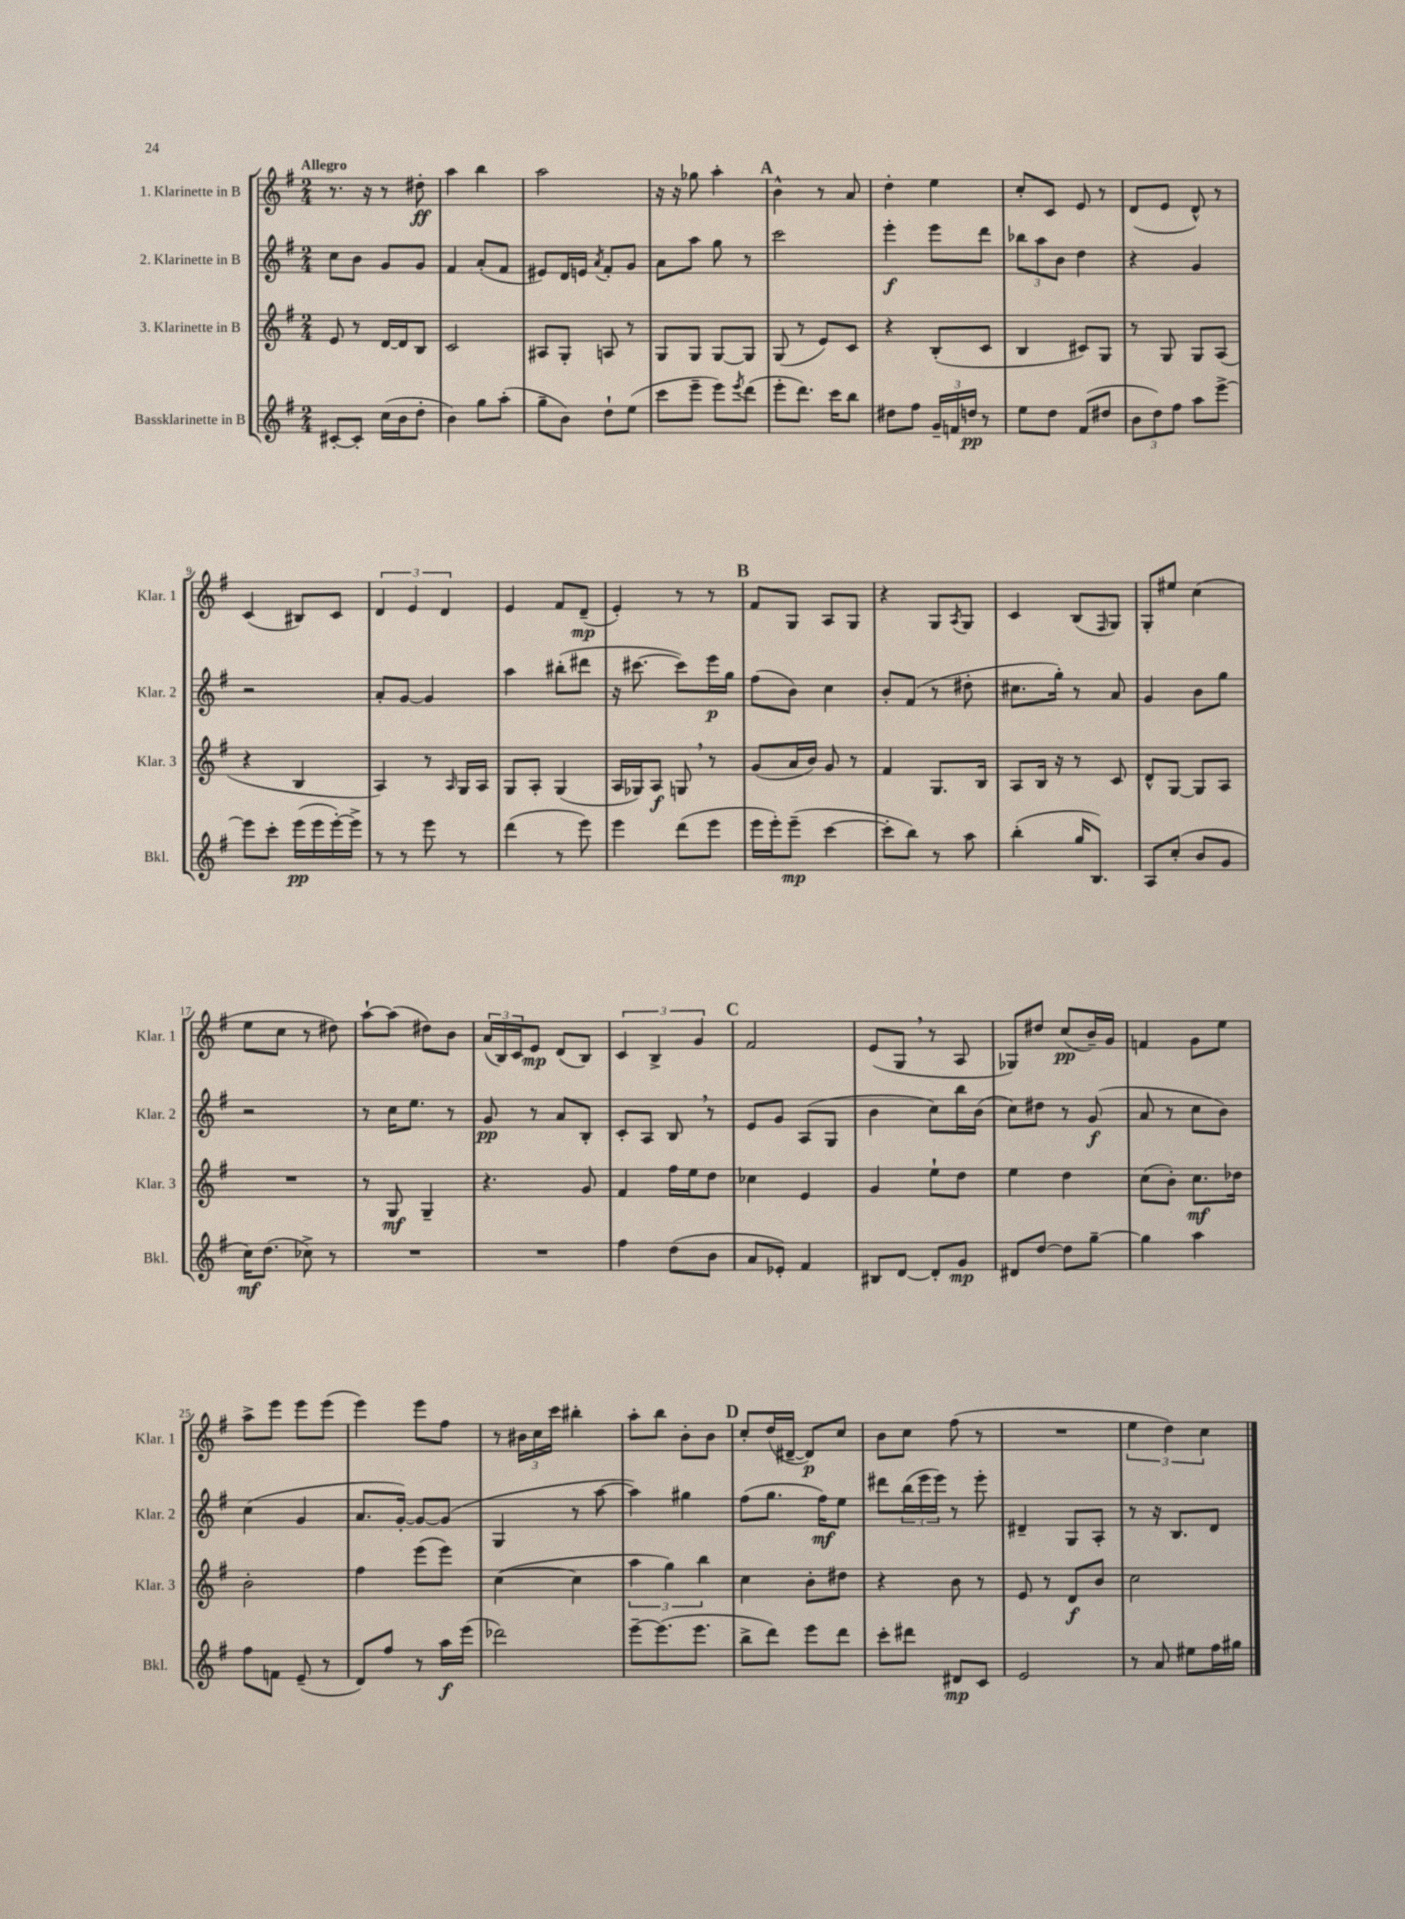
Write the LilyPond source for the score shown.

<<
\new StaffGroup <<
\new Staff = "s0" \with { instrumentName = "1. Klarinette in B" shortInstrumentName = "Klar. 1" } {
    \clef treble \key g \major \numericTimeSignature \time 2/4 \tempo "Allegro"
    r8. r16 r8 dis''8-.\ff |
    a''4 b''4 |
    a''2 |
    r16 r16 ges''8 a''4-. |
    \mark \markup { \bold "A" } b'4-^ r8 a'8 |
    d''4-. e''4 |
    c''8-. c'8 e'8 r8 |
    d'8( e'8 d'8-^) r8 |
    c'4( bis8) c'8 |
    \tuplet 3/2 { d'4 e'4 d'4 } |
    e'4 fis'8 d'8--\mp( |
    e'4-.) r8 r8 |
    \mark \markup { \bold "B" } fis'8 g8 a8 g8 |
    r4 g8 \acciaccatura { a8 } g8 |
    c'4 b8( \grace { fis16 } g8) |
    g8-. eis''8 c''4( |
    e''8 c''8 r8 dis''8) |
    a''8~-! a''8( dis''8) b'8 |
    \tuplet 3/2 { a'16( b16) c'16 } e'8\mp d'8( b8) |
    \tuplet 3/2 { c'4 b4-> g'4 } |
    \mark \markup { \bold "C" } fis'2 |
    e'8( g8 \breathe r8 a8 |
    ges8) dis''8 c''8\pp( b'16--) g'16 |
    f'4 g'8 e''8 |
    a''8-> e'''8 e'''8 e'''8( |
    e'''4) e'''8 fis''8 |
    r8 \tuplet 3/2 { bis'16 c''16 c'''16 } bis''4-. |
    a''8-. b''8 b'8-. b'8 |
    \mark \markup { \bold "D" } c''8-. d''16( dis'16~-- dis'8\p) c''8 |
    b'8 c''8 fis''8( r8 |
    R2 |
    \tuplet 3/2 { e''4 d''4) c''4 } \bar "|." |
}
\new Staff = "s1" \with { instrumentName = "2. Klarinette in B" shortInstrumentName = "Klar. 2" } {
    \clef treble \key g \major \numericTimeSignature \time 2/4
    c''8 b'8 g'8 g'8 |
    fis'4 a'8-.( fis'8 |
    eis'8) d'16 e'16 \acciaccatura { a'8 } fis'8-. g'8 |
    a'8 a''8 g''8 r8 |
    \mark \markup { \bold "A" } c'''2 |
    e'''4-.\f e'''8 d'''8 |
    \tuplet 3/2 { bes''8 a''8 b'8 } d''4 |
    r4 g'4 |
    r2 |
    a'8-. g'8~ g'4 |
    a''4 bis''8-.( dis'''8 |
    r16 cis'''8.~ cis'''8) e'''16\p g''16 |
    \mark \markup { \bold "B" } fis''8( b'8) c''4 |
    b'8-. fis'8( r8 dis''8-. |
    cis''8. g''16-.) r8 a'8 |
    g'4 b'8 g''8 |
    r2 |
    r8 c''16 e''8. r8 |
    g'8\pp r8 a'8 b8-. |
    c'8-. a8 b8 \breathe r8 |
    \mark \markup { \bold "C" } e'8 g'8 a8( g8 |
    b'4 c''8) b''16 b'16( |
    c''8) dis''8 r8 g'8\f( |
    a'8 r8 c''8 b'8) |
    c''4( g'4 |
    a'8. g'16~-.) g'8~ g'8( |
    g4 r8 a''8~ |
    a''4) gis''4 |
    \mark \markup { \bold "D" } fis''8( g''8. fis''16\mf) e''8 |
    dis'''8 \tuplet 3/2 { b''16( e'''16 e'''16) } r8 e'''8-. |
    dis'4-- g8 a8-. |
    r8 r16 b8. d'8 \bar "|." |
}
\new Staff = "s2" \with { instrumentName = "3. Klarinette in B" shortInstrumentName = "Klar. 3" } {
    \clef treble \key g \major \numericTimeSignature \time 2/4
    e'8 r8 d'16~ d'16 b8 |
    c'2 |
    ais8 g8-. a8 r8 |
    g8 g8 g8~ g8 |
    \mark \markup { \bold "A" } g8( r8 e'8) c'8 |
    r4 b8-.( c'8 |
    b4 cis'8) g8 |
    r8 g8 g8 a8( |
    r4 b4 |
    a4) r8 \grace { a16 } g16 a16 |
    g8 a8-. g4( |
    a16 ges16) a8\f g8 \breathe r8 |
    \mark \markup { \bold "B" } g'8( a'16 b'16) g'8 r8 |
    fis'4 g8. b16 |
    a8 b16 r16 r8 c'8 |
    d'8-^ g8~ g8 a8 |
    R2 |
    r8 g8\mf g4-- |
    r4. g'8 |
    fis'4 fis''16 e''16 d''8 |
    \mark \markup { \bold "C" } ces''4 e'4 |
    g'4 e''8-! d''8 |
    e''4 d''4 |
    c''8( b'8-.) c''8.\mf des''16 |
    b'2-. |
    fis''4 e'''8( e'''8) |
    c''4~( c''4 |
    \tuplet 3/2 { a''4 g''4) b''4 } |
    \mark \markup { \bold "D" } c''4 b'8-. dis''8 |
    r4 b'8 r8 |
    e'8 r8 d'8\f b'8 |
    c''2 \bar "|." |
}
\new Staff = "s3" \with { instrumentName = "Bassklarinette in B" shortInstrumentName = "Bkl." } {
    \clef treble \key g \major \numericTimeSignature \time 2/4
    cis'8~-. cis'8-. c''16( b'16 d''8-. |
    b'4) g''8 a''8-.( |
    g''8-- b'8) d''8-! e''8( |
    c'''8 e'''8-- e'''8) \acciaccatura { e'''8 } d'''8( |
    \mark \markup { \bold "A" } e'''8-. d'''8.) c'''16 b''8 |
    dis''8 fis''8 \tuplet 3/2 { g'16-- f'16 d''16\pp } r8 |
    e''8 d''8 fis'8( dis''8 |
    \tuplet 3/2 { b'8 d''8) fis''8 } a''8 e'''8~-> |
    e'''8 c'''8-. e'''16\pp( e'''16 e'''16~-.) e'''16-> |
    r8 r8 e'''8 r8 |
    d'''4( r8 e'''8) |
    e'''4 d'''8( e'''8 |
    \mark \markup { \bold "B" } e'''16 e'''16-.) e'''8--\mp( c'''4~ |
    c'''8-. b''8) r8 a''8 |
    b''4-.( g''16 b8.) |
    a8 c''8-.( b'8 g'8 |
    c''16\mf) d''8.( ces''8->) r8 |
    R2 |
    R2 |
    fis''4 d''8( b'8 |
    \mark \markup { \bold "C" } a'8 ees'8-.) fis'4 |
    bis8 d'8~ d'8-. g'8\mp |
    dis'8 d''8~ d''8 g''8~-- |
    g''4 a''4 |
    fis''8 f'8 e'8--( r8 |
    d'8) fis''8 r8 a''16\f e'''16( |
    des'''2) |
    e'''8~-- e'''8.( e'''8. |
    \mark \markup { \bold "D" } b''8-> d'''8) e'''8 d'''8 |
    c'''8-. dis'''8 dis'8\mp c'8 |
    e'2 |
    r8 a'8 eis''8 fis''16 gis''16 \bar "|." |
}
>>
>>
